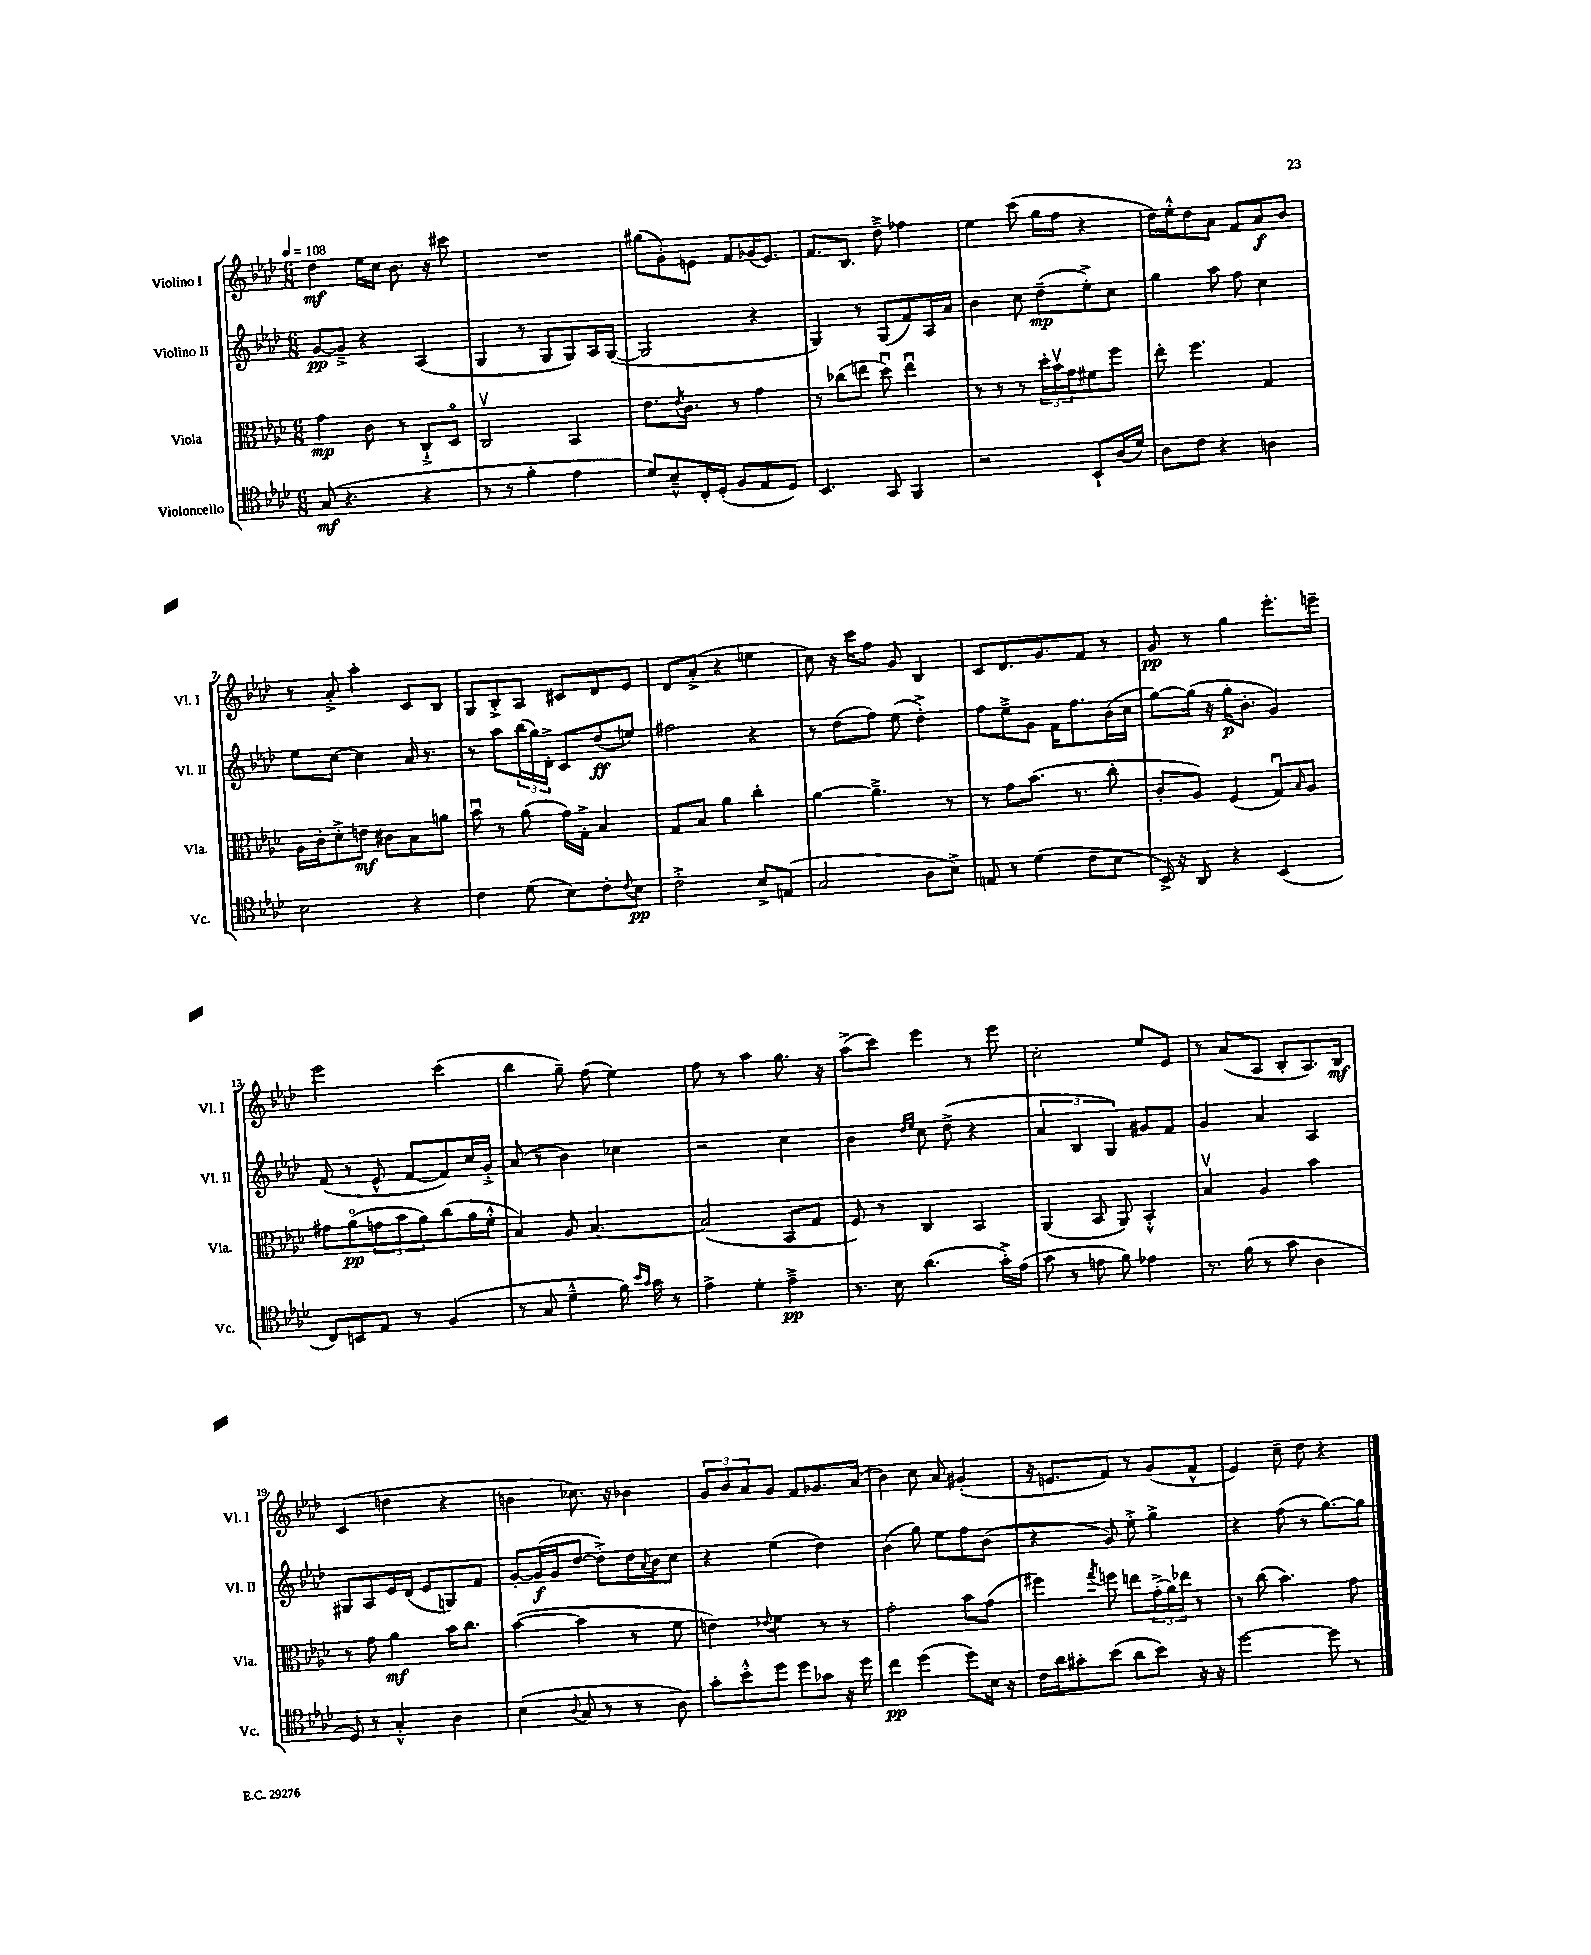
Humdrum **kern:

**kern	**kern	**kern	**kern
*staff4	*staff3	*staff2	*staff1
*clefC4	*clefC3	*clefG2	*clefG2
*k[b-e-a-d-]	*k[b-e-a-d-]	*k[b-e-a-d-]	*k[b-e-a-d-]
*M6/8	*M6/8	*M6/8	*M6/8
*MM108	*MM108	*MM108	*MM108
(8G	4g	[8g	4dd-
4.r	.	8g~^]	.
.	8c	4r	16ee-
.	.	.	16cc
.	8r	.	8.b-
4r	8C`^	(4A-	.
.	.	.	16r
.	8D-o	.	8ccc#
=	=	=	=
8r	2Cv	4G	2.r
8r	.	.	.
4f'	.	8r	.
.	.	8G	.
4e-	4BB-	8G)	.
.	.	16A-	.
.	.	([16G	.
=	=	=	=
8d-)	8.e-	2G]	(8gg#
8B-~^^	.	.	8g')
.	8qe-	.	.
.	8.c	.	.
16C'	.	.	8e
(16D-'	.	.	.
8F	8r	.	8f
8E-	4g	4r	(16g-
.	.	.	8.e)
8D-)	.	.	.
=	=	=	=
4.BB-	8r	4G)	8.f
.	(8cc-	.	.
.	.	.	8.B-
.	8ee	8r	.
8GG	8dd-u)	(8G	8dd-~^
4FF	4eeu	8f)	4ff-
.	.	16A-	.
.	.	16a-	.
=	=	=	=
2r	8r	4b-	4ee-
.	8r	.	.
.	8r	8cc	(8ccc
.	24dd-'	(8dd-~	16gg
.	24b-v	.	.
.	.	.	16ff
.	24g	.	.
8BB-`	8f#	8ee-'^)	4r
(16A-	8ff	8cc	.
16d-)	.	.	.
=	=	=	=
8A-	8ee-'	4gg	16dd-)
.	.	.	16ee-'^^
8c	4.ff	.	8dd-
4r	.	8aa-	8a-
.	.	8ff	8f
4A	4G	4cc	8a-
.	.	.	8b-
=	=	=	=
2B-	16A-	8ee-	8r
.	16c'	.	.
.	8d-'^	[8cc	8a-'^
.	8e	4cc]	4aa-'
.	8c#	.	.
4r	8B-	16a-	8c
.	.	8.r	.
.	8a	.	8B-
=	=	=	=
4c	8b-u	8r	8G
.	8r	8aa-	8B-'^
(8d-	(8a-	(24bb-	8A-
.	.	24gg)	.
.	.	24d-'^	.
8B-)	16g)	8c	8c#
.	16G'^	.	.
8c'	4B-	(8dd-	8d-
8qqc	.	.	.
8B-	.	8ee)	8e-
=	=	=	=
2c'^	8G	2ff#	8d-
.	8B-	.	(8a-'^
.	4a-	.	4r
8B-^	4cc'	4r	4ee
(8E	.	.	.
=	=	=	=
2G	[4a-	8r	8cc)
.	.	(8dd-	16r
.	.	.	16ccc
.	4.a-~^]	8ff)	8ff
.	.	(8ee-	8g
8A-	.	4dd-'^)	4B-
8B-^)	8r	.	.
=	=	=	=
8E	8r	8ff	8c
8r	8g	8ee-~^	8.d-
(4d-	(8.b-	8g	.
.	.	.	8.g
.	.	16f	.
.	8.r	8.ff	.
8c	.	.	8f
8B-	8cc'	(16b-	8r
.	.	16cc	.
=	=	=	=
16BB-^)	8c'	[8gg)	8g
16r	.	.	.
8AA-	8A-)	(16gg]	8r
.	.	16r	.
4r	(4F	16gg'	4gg
.	.	8.b-'	.
(4BB-	8Gu)	4g)	8.eee-'
.	16qqB-	.	.
.	8A-	.	.
.	.	.	16eee~
=	=	=	=
8C)	8g#	(8f	2eee-
8BB	(8a-o	8r	.
8E-	12g	8e-^^	.
.	12b-	.	.
8r	.	[8f	.
.	12a-)	.	.
(4F	(8cc	8f])	(4ccc
.	16a-	16cc	.
.	16f'^^	16g'^	.
=	=	=	=
8r	4B-)	(8a-	4bb-
8G	.	8r	.
4d-~^^	8A-	4b-)	8gg~)
.	[4.B-	.	(8ff
16f)	.	4cc-	4ee-)
16qqb-	.	.	.
16qqg	.	.	.
16g	.	.	.
8r	.	.	.
=	=	=	=
4e-^	(2B-]	2r	8ff
.	.	.	8r
4d-'	.	.	4aa-
4e-~^	8BB-	4cc	8.gg
.	8G	.	.
.	.	.	16r
=	=	=	=
8.r	8F)	4b-	(8aa-^
.	8r	.	8ccc)
16B-	.	.	.
.	.	16qqdd-	.
.	.	16qqee-	.
(4.a-	4C	8cc	4eee-
.	.	(8dd-^	.
.	4BB-	4r	8r
16g'^)	.	.	8eee-
(16e-	.	.	.
=	=	=	=
8g	(4AA-	6a-	2cc'
8r	.	.	.
.	.	6B-	.
8e	8BB-	.	.
.	.	6G)	.
8f)	8AA-)	.	.
4e-	4BB-'^^	8g#	8ee-
.	.	8f	8e-
=	=	=	=
8.r	4B-v	4g	8r
.	.	.	(8a-
(16f	.	.	.
8r	4A-	4a-	8A-
8g	.	.	8B-'
4A-	4b-	4A-	8.A-)
.	.	.	16B-
=	=	=	=
8D-)	8r	8G#	(4c
8r	8g	8A-	.
4G'^^	4a-	16e-	4dd
.	.	(16d-	.
.	.	8e-	.
4A-	16b-	8G)	4r
.	8.cc	.	.
.	.	8f	.
=	=	=	=
(4B-	([4b-	[8g'	4b
.	.	(16g]	.
.	.	16g	.
8qqA-	.	.	.
8G	4b-]	[8dd-	8.cc-)
8r	.	8dd-'^])	.
.	.	.	16r
8r	8r	16dd-	4b-
.	.	8qqa-	.
.	.	16b-	.
8A-)	8f	8cc	.
=	=	=	=
8g'	4e)	4r	12g
.	.	.	12b-
8b-'^^	.	.	.
.	.	.	12a-
.	8qqe-	.	.
8dd-	4f	(4ee-	8g
8dd-	.	.	8f
8g-	8r	4dd-)	8.g-
16r	8r	.	.
16dd-	.	.	(16a-
=	=	=	=
4cc	2g'	(4b-	4b-)
(4dd-	.	8gg)	8cc
.	.	8ee-	8a-
8dd-)	8b-	8ff	(4g#'
16B-	(8g	(8b-	.
16r	.	.	.
=	=	=	=
16c	4ff#)	4r	16r
16a-	.	.	8.e
8g#'	.	.	.
.	8qgg	.	.
(8b-	8ff	8g)	8f)
8a-	8ee	8ee-'^	8r
8b-)	(24g'^	4gg^	(8g
.	24a-)	.	.
.	24ee-	.	.
16r	8r	.	8f^^
16r	.	.	.
=	=	=	=
[2dd-	8r	4r	4e-)
.	(8cc	.	.
.	4.b-)	(8ff	8cc~
.	.	8r	8dd-
8dd-]	.	[8.gg)	4r
8r	8g	.	.
.	.	16gg]	.
==	==	==	==
*-	*-	*-	*-
